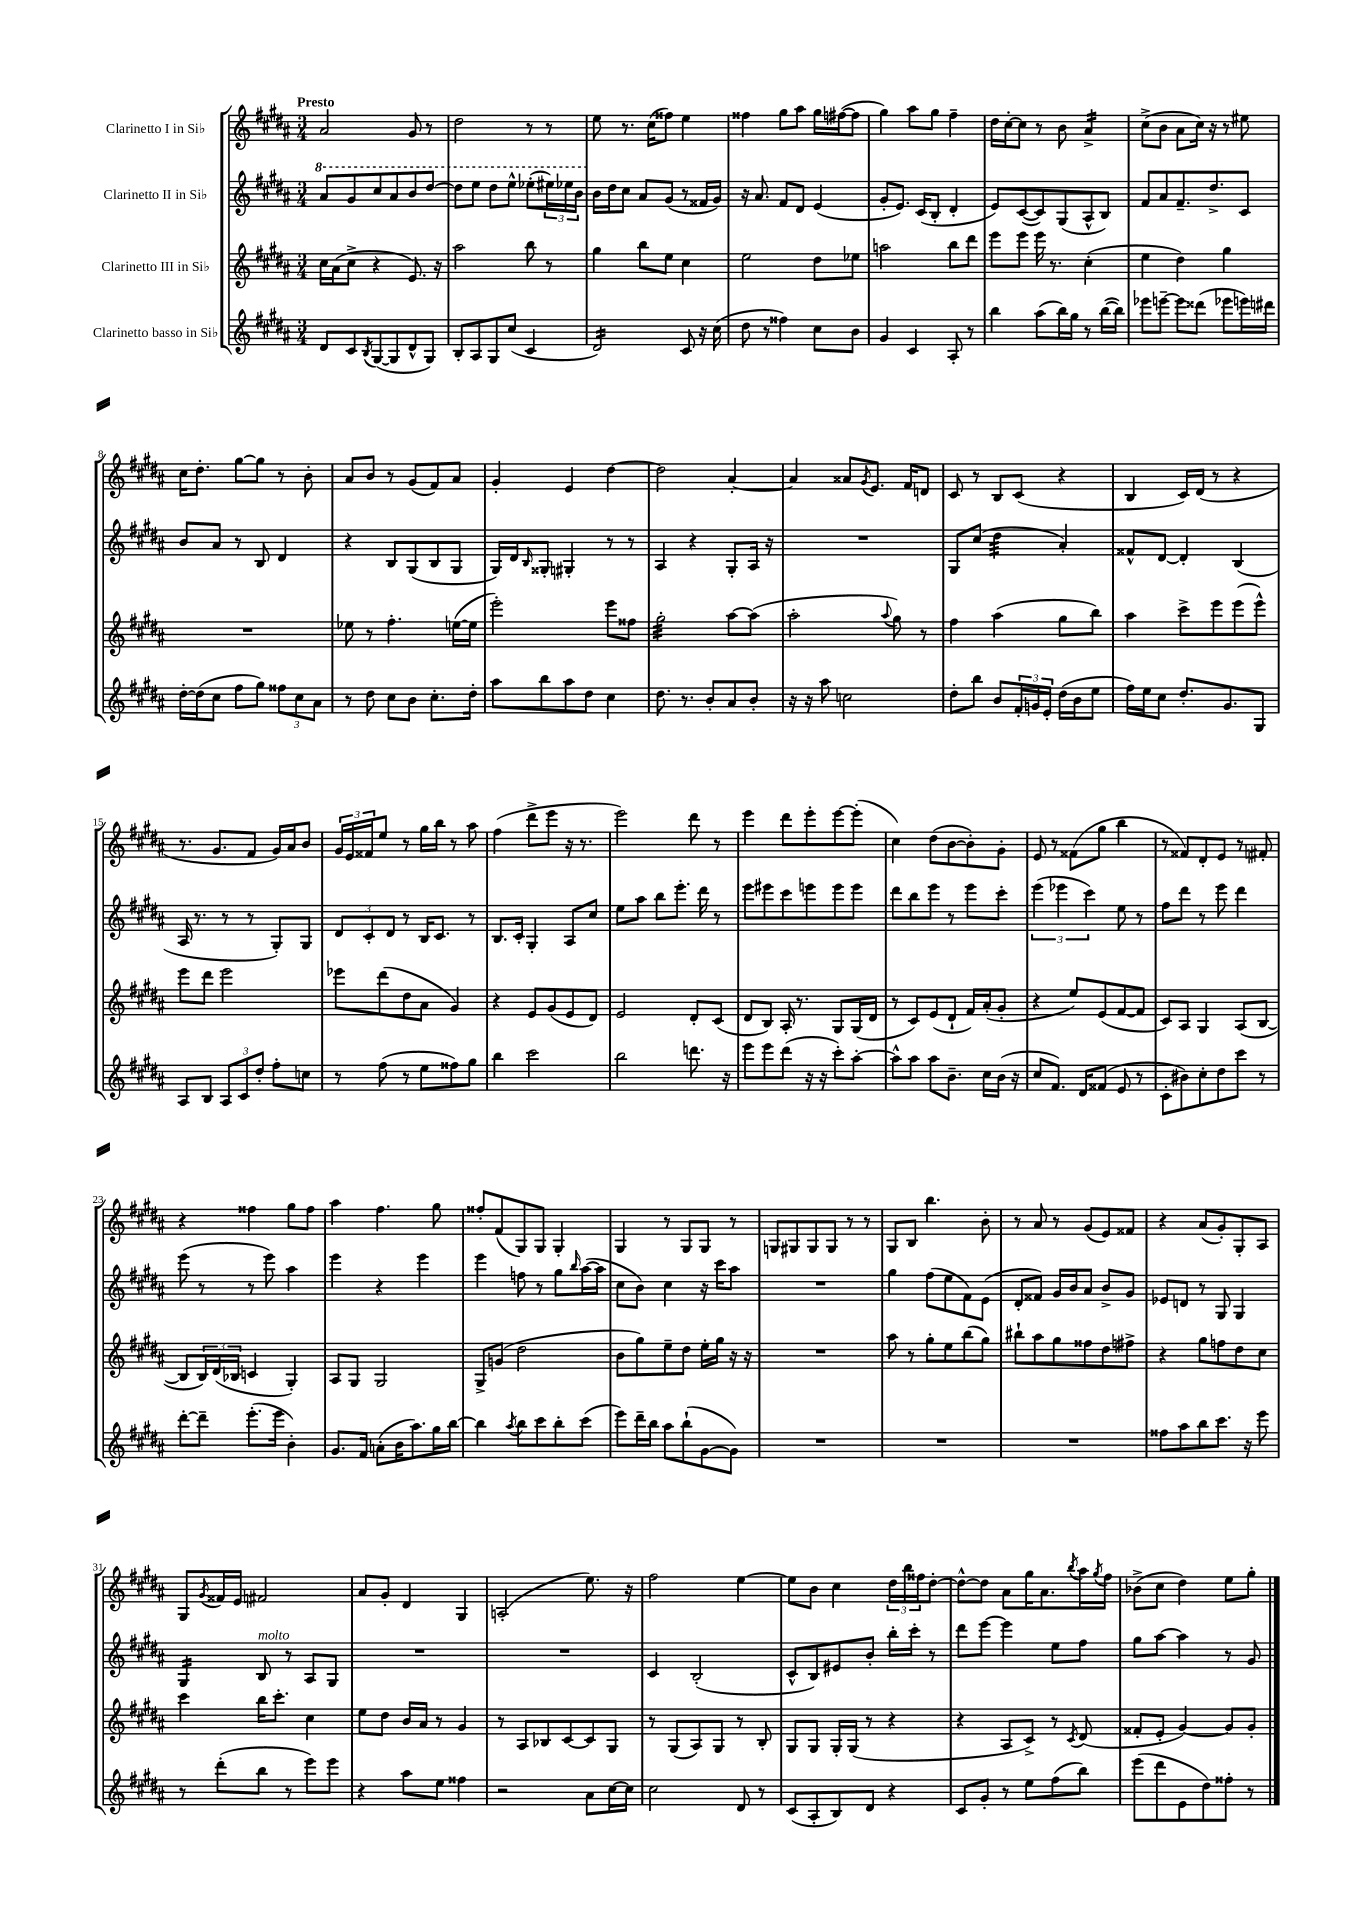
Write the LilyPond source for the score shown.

<<
\new StaffGroup <<
\new Staff = "s0" \with { instrumentName = "Clarinetto I in Sib" } {
    \clef treble \key b \major \numericTimeSignature \time 3/4 \tempo "Presto"
    ais'2 gis'8 r8 |
    dis''2 r8 r8 |
    e''8 r8. cis''16( fisis''8) e''4 |
    fisis''4 gis''8 ais''8 gis''16 fis''16~( fis''8 |
    gis''4) ais''8 gis''8 fis''4-- |
    dis''16 cis''16~-. cis''8 r8 b'8 ais'4:16-> |
    cis''8->( b'8 ais'8 cis''16) r16 r8 eis''8 |
    cis''16 dis''8.-. gis''8~ gis''8 r8 b'8-. |
    ais'8 b'8 r8 gis'8( fis'8) ais'8 |
    gis'4-. e'4 dis''4~ |
    dis''2 ais'4~-. |
    ais'4 aisis'8 \acciaccatura { gis'8 } e'8. fis'16 d'8 |
    cis'8 r8 b8 cis'8( r4 |
    b4 cis'16) dis'16( r8 r4 |
    r8. gis'8. fis'8 gis'16) ais'16 b'8 |
    \tuplet 3/2 { gis'16 e'16 fisis'16 } e''8 r8 gis''16 b''16 r8 ais''8 |
    fis''4( dis'''8-> e'''8 r16 r8. |
    e'''2) dis'''8 r8 |
    e'''4 dis'''8 e'''8-. e'''8~ e'''8-.( |
    cis''4) dis''8( b'8~ b'8-.) gis'8-. |
    e'8 r8 fisis'8( gis''8 b''4 |
    r8 fisis'8) dis'8-. e'8 r8 fis'8-. |
    r4 fisis''4 gis''8 fisis''8 |
    ais''4 fis''4. gis''8 |
    fisis''8-. fis'8( gis8) gis8 gis4-. |
    gis4 r8 gis8 gis8 r8 |
    g8 gis8 gis8 gis8 r8 r8 |
    gis8 b8 b''4. b'8-. |
    r8 ais'8 r8 gis'8( e'8) fisis'8 |
    r4 ais'8( gis'8-.) gis8-. ais8 |
    gis8 \acciaccatura { gis'8 } fisis'16 e'16 fis'2 |
    ais'8 gis'8-. dis'4 gis4 |
    a2-.( e''8.) r16 |
    fis''2 e''4~ |
    e''8 b'8 cis''4 \tuplet 3/2 { dis''16 b''16 fisis''16 } dis''8~-. |
    dis''8~-^ dis''8 ais'8 gis''16 ais'8. \acciaccatura { b''8 } ais''16 \acciaccatura { gis''8 } fis''16 |
    bes'8->( cis''8 dis''4) e''8 gis''8-. \bar "|." |
}
\new Staff = "s1" \with { instrumentName = "Clarinetto II in Sib" } {
    \clef treble \key b \major \numericTimeSignature \time 3/4
    \ottava #1 ais''8 gis''8 cis'''8 ais''8 b''8 dis'''8~ |
    dis'''8 e'''8 dis'''8 e'''8-^ ees'''8-.( \tuplet 3/2 { eis'''16) ees'''16 b''16 \ottava #0 } |
    b'16 dis''16 cis''8 ais'8 gis'8( r8 fisis'16 gis'16) |
    r16 ais'8. fis'8 dis'8 e'4( |
    gis'8-. e'8.) cis'16( b8-. dis'4-. |
    e'8) cis'8~( cis'8) gis8( ais8-^ b8) |
    fis'8 ais'8 fis'8.-- dis''8.-> cis'8 |
    b'8 ais'8 r8 b8 dis'4 |
    r4 b8 gis8( b8 gis8 |
    gis16) dis'16 \grace { b16 } gisis8-. gis4-. r8 r8 |
    ais4 r4 gis8-. ais16 r16 |
    R2. |
    gis8 cis''8( dis''4:32 ais'4-.) |
    fisis'8-^ dis'8~ dis'4-. b4( |
    ais16 r8. r8 r8 gis8-.) gis8 |
    \tuplet 3/2 { dis'8 cis'8-. dis'8 } r8 b16 cis'8. r8 |
    b8. cis'16-. gis4-. ais8 cis''8 |
    e''8 ais''8 b''8 e'''8.-. dis'''16 r8 |
    e'''8 eis'''8 cis'''8 e'''8 e'''8 e'''8 |
    dis'''8 b''8 e'''8 r8 e'''8 cis'''8-. |
    \tuplet 3/2 { e'''4( ees'''4 cis'''4) } e''8 r8 |
    fis''8 dis'''8 r8 e'''8 dis'''4 |
    e'''8( r8 r8 e'''8) ais''4 |
    e'''4 r4 e'''4 |
    e'''4 f''8 r8 gis''8 \grace { b''16 } ais''16~( ais''16 |
    cis''8 b'8) cis''4 r16 cis'''16 ais''8 |
    R2. |
    gis''4 fis''8( e''8 fis'8) e'8( |
    dis'8-. fisis'8) gis'16 b'16 ais'8 b'8-> gis'8 |
    ees'8 d'8 r8 gis8 gis4 |
    gis4:16 b8^\markup { \italic "molto" } r8 ais8 gis8 |
    R2. |
    R2. |
    cis'4 b2-.( |
    cis'8-^ b8) eis'8 b'8-. b''16-. cis'''16-. r8 |
    dis'''8 e'''8~ e'''4 e''8 fis''8 |
    gis''8 ais''8~ ais''4 r8 gis'8 \bar "|." |
}
\new Staff = "s2" \with { instrumentName = "Clarinetto III in Sib" } {
    \clef treble \key b \major \numericTimeSignature \time 3/4
    cis''16 ais'16( cis''8-> r4 e'8.) r16 |
    ais''2 b''8 r8 |
    gis''4 b''8 e''8 cis''4 |
    e''2 dis''8 ees''8 |
    a''2 b''8 dis'''8 |
    e'''8 e'''8 e'''16 r8. cis''4-.( |
    e''4 dis''4) gis''4 |
    R2. |
    ees''8 r8 fis''4.-. e''16~( e''16 |
    e'''2-.) e'''8 fisis''8 |
    gis''2:32-. ais''8~ ais''8( |
    ais''2-. \appoggiatura { ais''8 } gis''8) r8 |
    fis''4 ais''4( gis''8 b''8) |
    ais''4 cis'''8-> e'''8 e'''8( e'''8-^) |
    e'''8 dis'''8 e'''2 |
    ees'''8 dis'''8( dis''8 ais'8 gis'4) |
    r4 e'8 gis'8( e'8 dis'8) |
    e'2 dis'8-. cis'8( |
    dis'8 b8) ais16-. r8. gis8 gis16( dis'16 |
    r8 cis'8) e'8( dis'8-! fis'16) ais'16-.( gis'8-. |
    r4 e''8) e'8( fis'8~ fis'8 |
    cis'8) ais8 gis4 ais8( b8~ |
    b8 \tuplet 3/2 { b16) dis'16( bes16 } c'4 gis4-.) |
    ais8 gis8 gis2 |
    gis8-> g'8( dis''2 |
    b'8 gis''8) e''8-- dis''8 e''16-. gis''16 r16 r16 |
    R2. |
    ais''8 r8 gis''8-. e''8 b''8( gis''8) |
    bis''8-! ais''8 gis''8 fisis''8 dis''8 fis''8-> |
    r4 gis''8 f''8 dis''8 cis''8 |
    cis'''4 b''16 cis'''8.-. cis''4 |
    e''8 dis''8 b'16 ais'16 r8 gis'4 |
    r8 ais8 bes8 cis'8~ cis'8 gis8 |
    r8 gis8( ais8) gis8 r8 b8-. |
    gis8 gis8 gis16-. gis16( r8 r4 |
    r4 ais8 cis'8->) r8 \acciaccatura { cis'8 } dis'8( |
    fisis'8-. e'8-. gis'4~) gis'8 gis'8-. \bar "|." |
}
\new Staff = "s3" \with { instrumentName = "Clarinetto basso in Sib" } {
    \clef treble \key b \major \numericTimeSignature \time 3/4
    dis'8 cis'8 \acciaccatura { b8 } gis8~( gis8 dis'8-^ gis8) |
    b8-. ais8 gis8 cis''8( cis'4 |
    dis'2:16) cis'8 r16 cis''16( |
    dis''8 r8 fisis''4) cis''8 b'8 |
    gis'4 cis'4 ais8-. r8 |
    b''4 ais''8( b''16) gis''16 r8 b''16~( b''16) |
    ees'''8 e'''8~-- e'''8 disis'''8( ees'''8 e'''16) dis'''16 |
    dis''16~-. dis''16( cis''8 fis''8 gis''8) \tuplet 3/2 { fisis''8 cis''8 ais'8 } |
    r8 dis''8 cis''8 b'8 cis''8.-. dis''16-. |
    ais''8 b''8 ais''8 dis''8 cis''4 |
    dis''8. r8. b'8-. ais'8 b'8-. |
    r16 r16 ais''8 c''2 |
    dis''8-. b''8 b'8 \tuplet 3/2 { fis'16-. g'16 e'16-. } dis''16( b'16 e''8 |
    fis''16) e''16 cis''8 dis''8.-. gis'8. gis8 |
    ais8 b8 \tuplet 3/2 { ais8 cis'8 dis''8-. } fis''8-. c''8 |
    r8 fis''8( r8 e''8 fisis''8) gis''8 |
    b''4 cis'''2 |
    b''2 d'''8. r16 |
    e'''8 e'''8 dis'''8( r16 r16 cis'''8-.) ais''8~-. |
    ais''8-^ ais''8 ais''8 b'8.-- cis''16 b'16( r16 |
    cis''8 fis'8.) dis'16 fisis'8( e'8 r8 |
    cis'8-. bis'8) cis''8-. dis''8 cis'''8 r8 |
    dis'''8~-. dis'''8-- e'''8.-.( e'''16 b'4-.) |
    gis'8. fis'16 a'8-.( b'16 ais''8.) gis''16 b''16~ |
    b''4 \acciaccatura { ais''8 } b''8 cis'''8 b''8-. cis'''8( |
    e'''8) dis'''16-- b''16 ais''8 b''8-!( gis'8~ gis'8) |
    R2. |
    R2. |
    R2. |
    fisis''8 ais''8 b''8 cis'''8. r16 e'''8 |
    r8 dis'''8-.( b''8 r8 e'''8) e'''8 |
    r4 ais''8 e''8 fisis''4 |
    r2 ais'8 cis''16~ cis''16 |
    cis''2 dis'8 r8 |
    cis'8( ais8-. b8) dis'8 r4 |
    cis'8 gis'8-. r8 e''8 fis''8( b''8) |
    e'''8( dis'''8 e'8 dis''8) fisis''8-. r8 \bar "|." |
}
>>
>>
